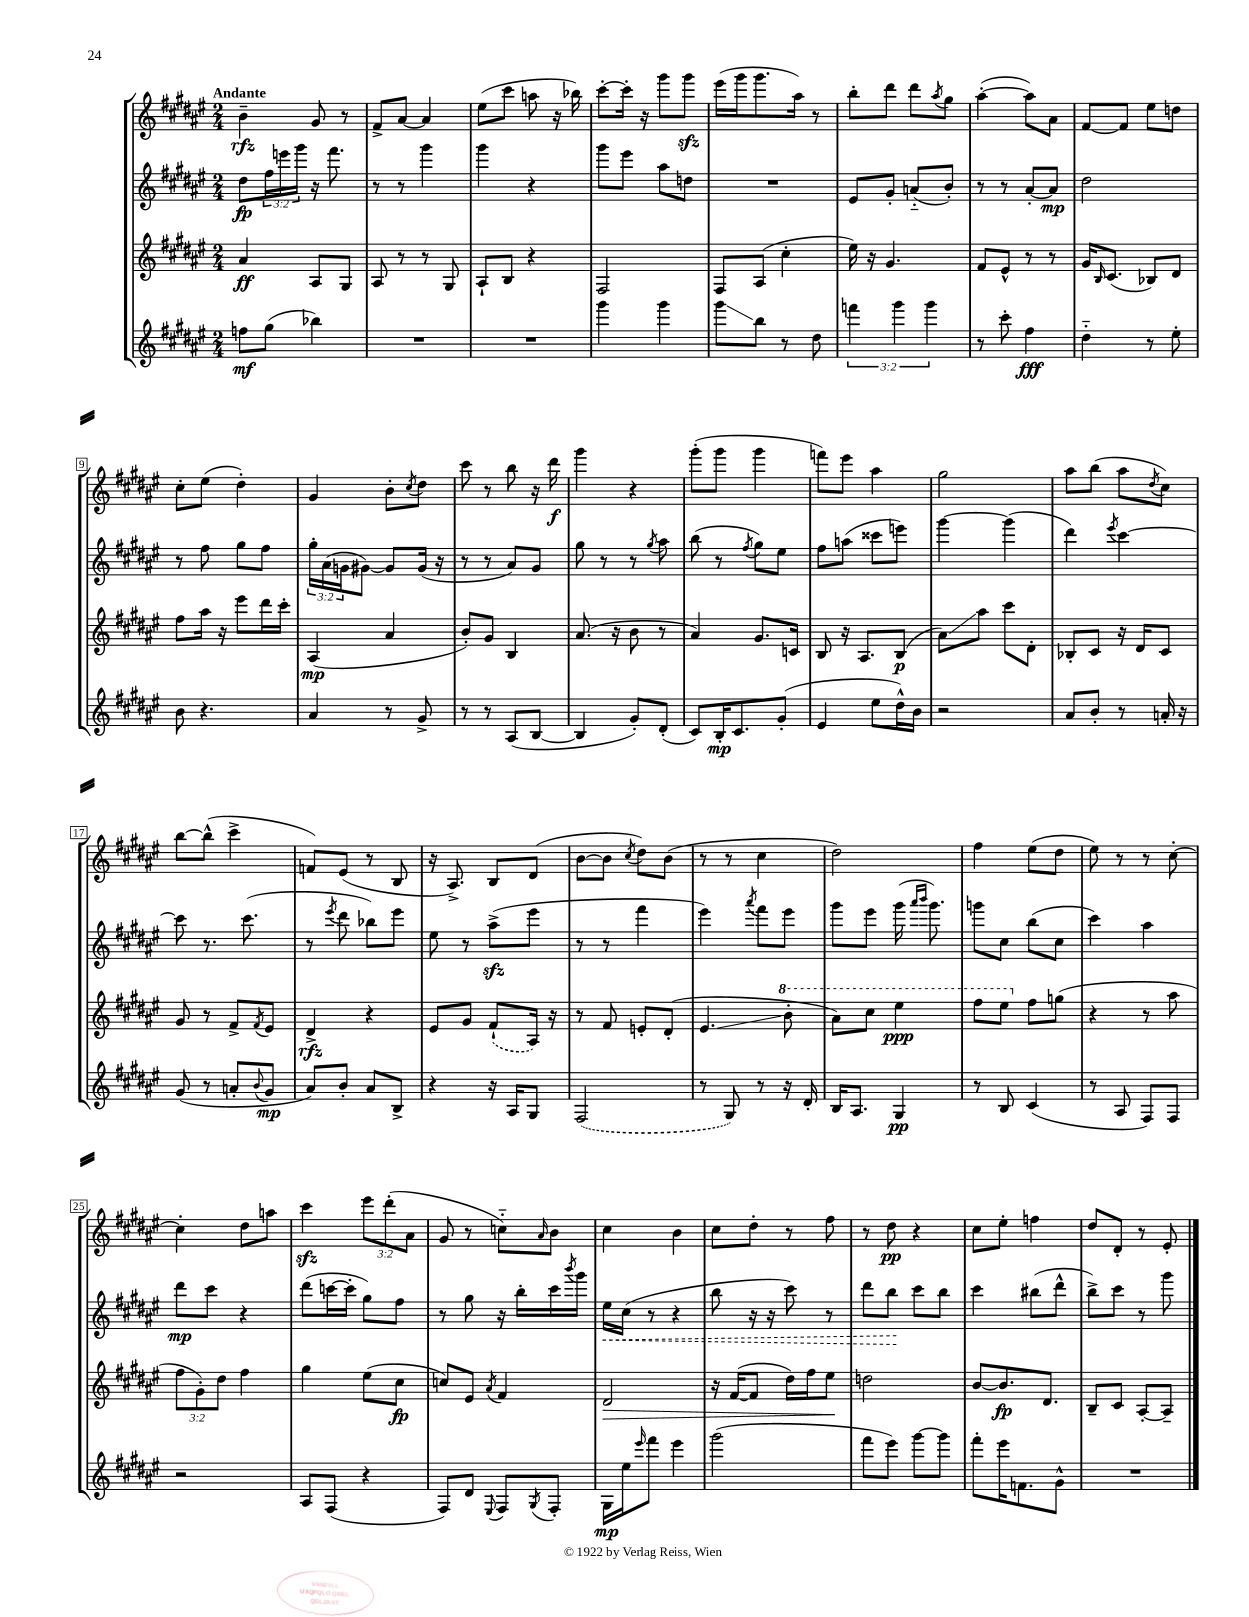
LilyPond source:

<<
\new StaffGroup <<
\new Staff = "s0" {
    \clef treble \key fis \major \numericTimeSignature \time 2/4 \override Staff.TupletNumber.text = #tuplet-number::calc-fraction-text \tempo "Andante"
    b'4--\rfz gis'8 r8 |
    fis'8-> ais'8~ ais'4 |
    eis''8( cis'''8 a''8 r16 bes''16) |
    cis'''8~-. cis'''16-. r16 gis'''8 gis'''8\sfz |
    eis'''16( gis'''16 gis'''8. ais''16) r8 |
    b''8-. dis'''8 dis'''8 \acciaccatura { ais''8 } gis''8 |
    ais''4~-.( ais''8) ais'8 |
    fis'8~ fis'8 eis''8 d''8 |
    cis''8-. eis''8( dis''4-.) |
    gis'4 b'8-. \acciaccatura { cis''8 } dis''8 |
    cis'''8 r8 b''8 r16 dis'''16\f |
    gis'''4 r4 |
    gis'''8-.( gis'''8 gis'''4 |
    f'''8) eis'''8 ais''4 |
    gis''2 |
    ais''8 b''8( ais''8 \acciaccatura { dis''8 } cis''8) |
    b''8~ b''8-^( cis'''4-> |
    f'8) eis'8( r8 b8 |
    r16 ais8.->) b8 dis'8( |
    b'8~ b'8 \acciaccatura { cis''8 } dis''8) b'8( |
    r8 r8 cis''4 |
    dis''2) |
    fis''4 eis''8( dis''8 |
    eis''8) r8 r8 cis''8~-. |
    cis''4-. dis''8 a''8 |
    cis'''4\sfz \tuplet 3/2 { eis'''8 dis'''8-.( ais'8 } |
    gis'8 r8 c''8-_) \grace { ais'16 } b'8 |
    cis''4 b'4 |
    cis''8 dis''8-. r8 fis''8 |
    r8 dis''8\pp r4 |
    cis''8 eis''8-. f''4 |
    dis''8 dis'8-. r8 eis'8-. \bar "|." |
}
\new Staff = "s1" {
    \clef treble \key fis \major \numericTimeSignature \time 2/4 \override Staff.TupletNumber.text = #tuplet-number::calc-fraction-text
    dis''8\fp \tuplet 3/2 { fis''16 e'''16 gis'''16 } r16 fis'''8. |
    r8 r8 gis'''4 |
    gis'''4 r4 |
    gis'''8 eis'''8 ais''8 d''8 |
    R2 |
    eis'8 gis'8-. a'8-_( b'8-.) |
    r8 r8 ais'8~-. ais'8\mp |
    dis''2 |
    r8 fis''8 gis''8 fis''8 |
    \tuplet 3/2 { gis''16-. ais'16( g'16 } gis'8~) gis'8 gis'16( r16 |
    r8 r8 ais'8) gis'8 |
    gis''8 r8 r8 \acciaccatura { gis''8 } ais''8 |
    b''8( r8 \acciaccatura { fis''8 } gis''8) eis''8 |
    fis''8 a''8( cisis'''8 e'''8) |
    gis'''4~ gis'''4( |
    dis'''4) \acciaccatura { eis'''8 } cis'''4~ |
    cis'''8 r8. cis'''8.( |
    r8 \acciaccatura { eis'''8 } dis'''8 bes''8) eis'''8 |
    eis''8 r8 ais''8->\sfz( eis'''8 |
    r8 r8 fis'''4 |
    eis'''4) \acciaccatura { ais'''8 } fis'''8 eis'''8 |
    gis'''8 eis'''8 gis'''16( \grace { ais'''16 b'''16 } gis'''8.) |
    g'''8 cis''8 b''8( cis''8 |
    cis'''4) ais''4 |
    dis'''8\mp cis'''8 r4 |
    dis'''8( c'''16~ c'''16-. gis''8) fis''8 |
    r8 gis''8 r16 b''16-. cis'''16 \acciaccatura { b'''8 } gis'''16 |
    \once \override Hairpin.style = #'dashed-line eis''16\< cis''16( r8 r4 |
    b''8 r16 r16 cis'''8) r8 |
    dis'''8 b''8\! cis'''8 b''8 |
    cis'''4 bis''8( dis'''8-^ |
    b''8->) cis'''8 r8 gis'''8 \bar "|." |
}
\new Staff = "s2" {
    \clef treble \key fis \major \numericTimeSignature \time 2/4 \override Staff.TupletNumber.text = #tuplet-number::calc-fraction-text
    ais'4\ff ais8 gis8 |
    ais8 r8 r8 gis8 |
    ais8-! b8 r4 |
    fis2 |
    fis8 ais8( cis''4-. |
    eis''16) r16 gis'4. |
    fis'8 eis'8-^ r8 r8 |
    gis'16 \grace { b16 } cis'8.( bes8) dis'8 |
    fis''8 ais''16 r16 eis'''8 dis'''16 cis'''16-. |
    ais4\mp( ais'4 |
    b'8-.) gis'8 b4 |
    ais'8.( r16 b'8 r8 |
    ais'4) gis'8. c'16 |
    b8 r16 ais8. b8\p( |
    ais'8\glissando) ais''8 cis'''8 dis'8-. |
    bes8-. cis'8 r16 dis'16 cis'8 |
    gis'8 r8 fis'8-> \acciaccatura { fis'8 } eis'8 |
    dis'4->\rfz r4 |
    eis'8 gis'8 \once \slurDashed fis'8-!( ais16) r16 |
    r8 fis'8 e'8-. dis'8-.( |
    eis'4.\glissando \ottava #1 b''8-. |
    ais''8) cis'''8 eis'''4\ppp |
    fis'''8 eis'''8 \ottava #0 fis''8 g''8( |
    r4 r8 ais''8 |
    \tuplet 3/2 { fis''8 gis'8-.) dis''8 } fis''4 |
    gis''4 eis''8( cis''8\fp |
    c''8) eis'8 \acciaccatura { ais'8 } fis'4 |
    dis'2\> |
    r16 fis'16~( fis'8 dis''16) fis''16 eis''8\! |
    d''2 |
    b'8~ b'8.\fp dis'8. |
    b8-- cis'8 ais8~-. ais8-- \bar "|." |
}
\new Staff = "s3" {
    \clef treble \key fis \major \numericTimeSignature \time 2/4 \override Staff.TupletNumber.text = #tuplet-number::calc-fraction-text
    f''8\mf gis''8( bes''4) |
    R2 |
    R2 |
    gis'''4 gis'''4 |
    gis'''8\glissando b''8 r8 dis''8 |
    \tuplet 3/2 { f'''4 gis'''4 gis'''4 } |
    r8 cis'''8-. fis''4\fff |
    dis''4-_ r8 eis''8-. |
    b'8 r4. |
    ais'4 r8 gis'8-> |
    r8 r8 ais8( b8~ |
    b4 gis'8-.) dis'8-.( |
    cis'8) b16-.\mp cis'8. gis'8-.( |
    eis'4 eis''8 dis''16-^) b'16 |
    r2 |
    ais'8 b'8-. r8 a'16-. r16 |
    gis'8( r8 a'8-. \appoggiatura { b'8 } gis'8\mp |
    ais'8) b'8-. ais'8 b8-> |
    r4 r16 ais16 gis8 |
    \once \slurDashed fis2( |
    r8 gis8) r8 r16 dis'16-. |
    b16 ais8. gis4\pp |
    r8 b8 cis'4( |
    r8 ais8 fis8) fis8 |
    r2 |
    ais8 fis8( r4 |
    fis8) dis'8 \appoggiatura { eis8 } fis8 \acciaccatura { gis8 } fis8-. |
    gis16\mp eis''16 \grace { eis'''16 } fis'''8 eis'''4 |
    gis'''2( |
    fis'''8 eis'''8) gis'''8~ gis'''8 |
    fis'''8-. eis'''16 f'8. gis'8-^ |
    R2 \bar "|." |
}
>>
>>
\layout { \context { \Score \override BarNumber.stencil = #(make-stencil-boxer 0.1 0.3 ly:text-interface::print) } }
